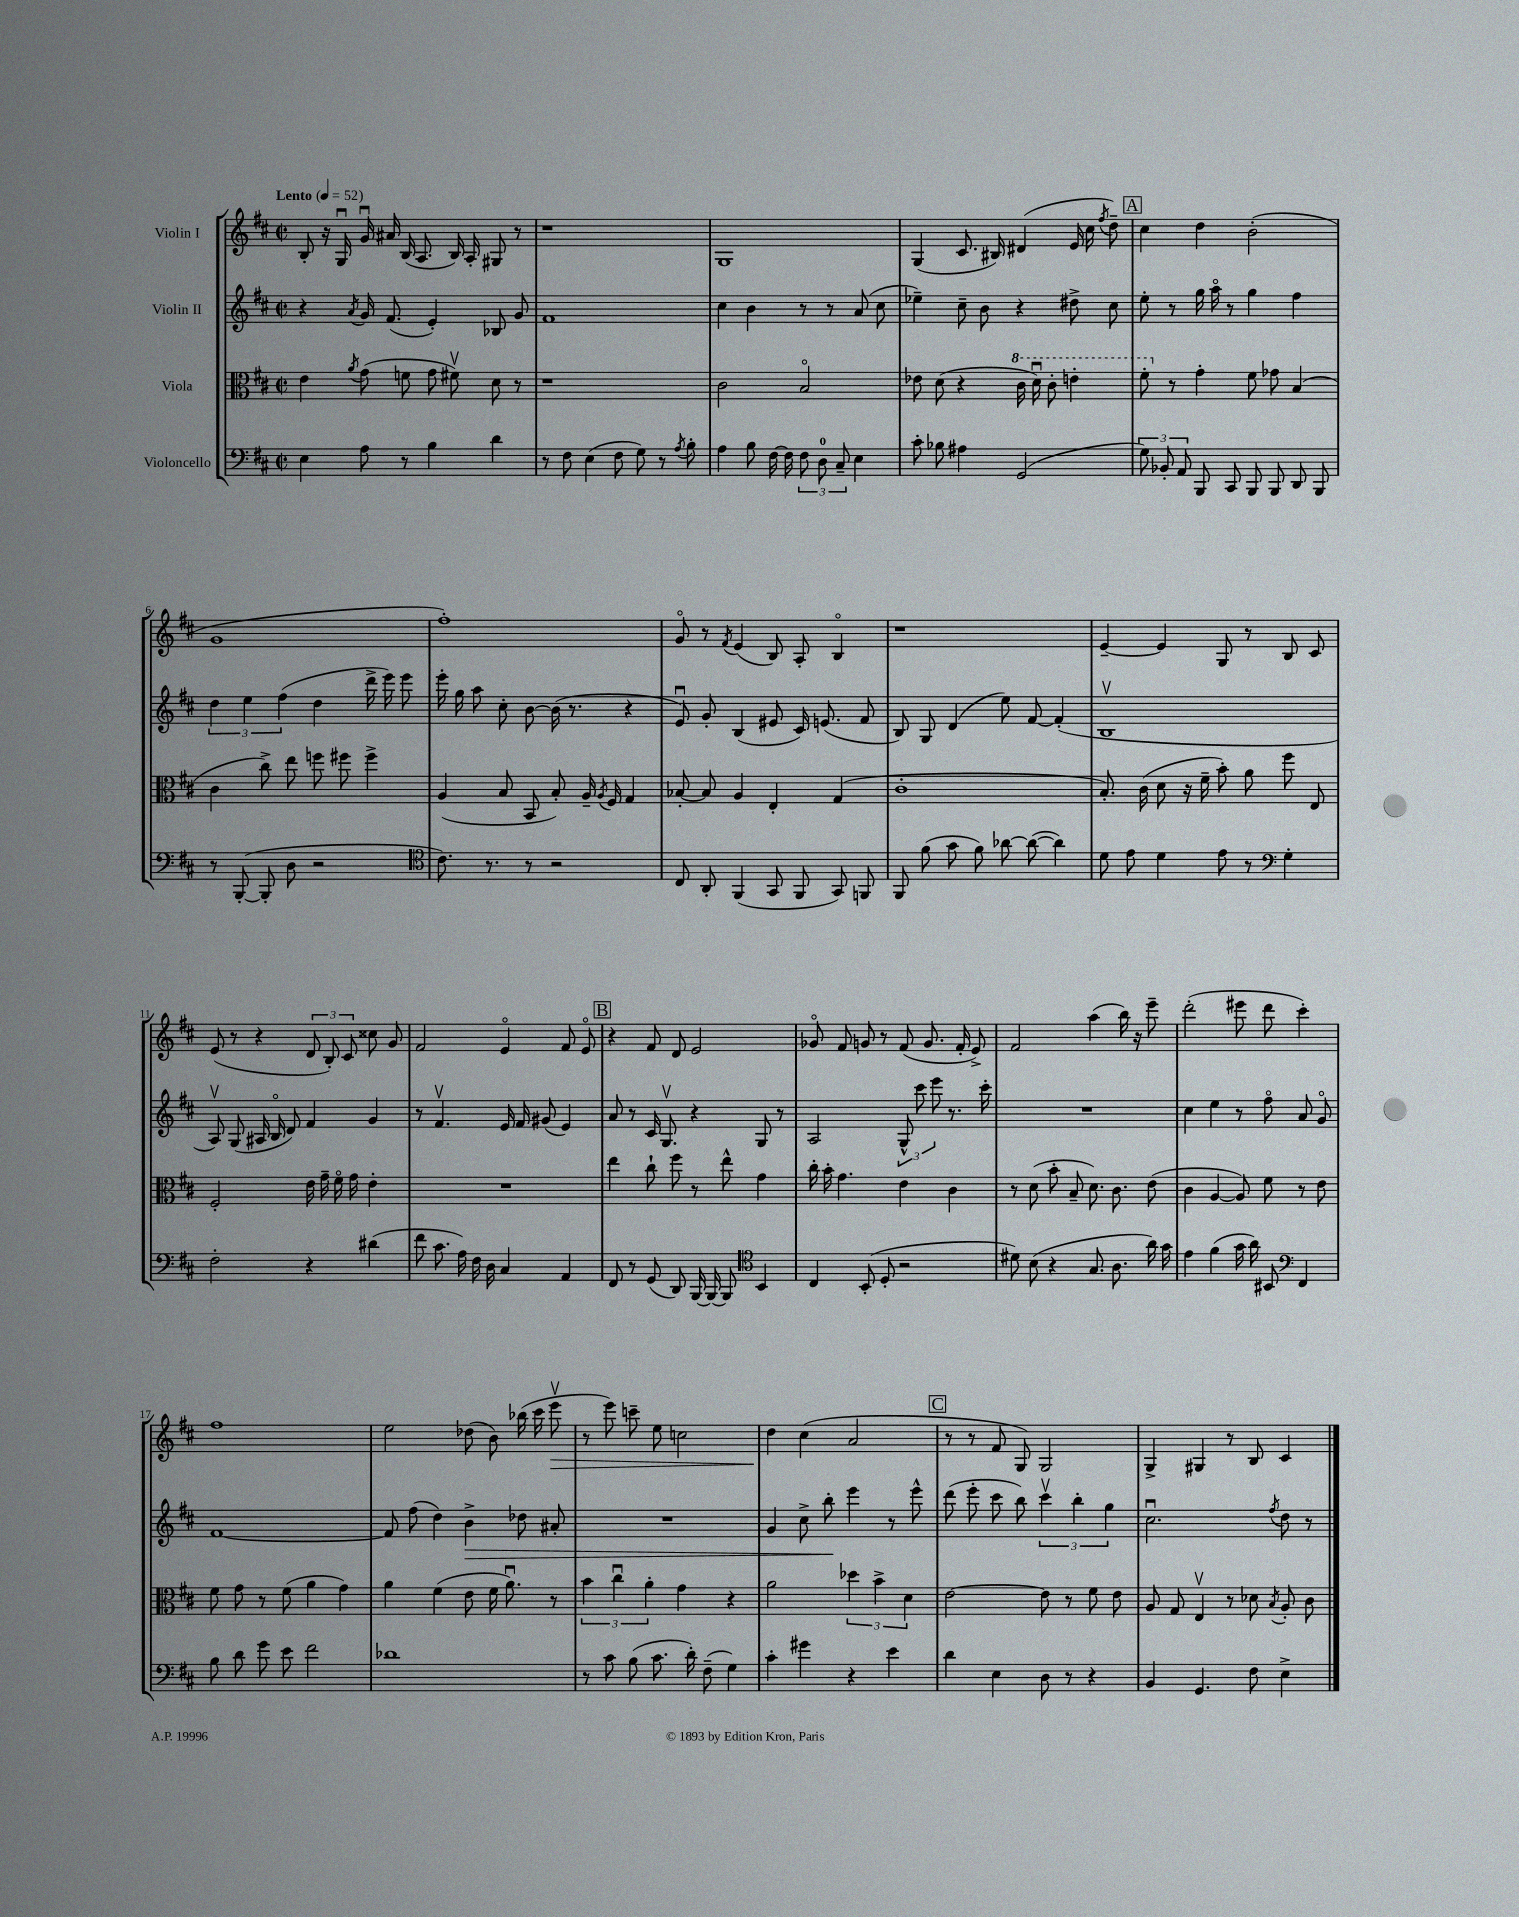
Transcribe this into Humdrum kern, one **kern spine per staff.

**kern	**kern	**kern	**dynam	**kern	**dynam
*part4	*part3	*part2	*part2	*part1	*part1
*staff4	*staff3	*staff2	*staff2	*staff1	*staff1
*I"Violoncello	*I"Viola	*I"Violin II	*	*I"Violin I	*
*clefF4	*clefC3	*clefG2	*	*clefG2	*
*k[f#c#]	*k[f#c#]	*k[f#c#]	*	*k[f#c#]	*
*M2/2	*M2/2	*M2/2	*	*M2/2	*
*met(c|)	*met(c|)	*met(c|)	*	*met(c|)	*
*MM52	*MM52	*MM52	*	*MM52	*
=1	=1	=1	=1	=1	=1
!	!	!	!	!LO:TX:a:B:t=Lento	!
4E\	4e\	4r	.	8B'/	.
.	.	.	.	16r	.
.	.	.	.	16Gu/	.
.	8qa/	8qa/	.	.	.
8A\	(8g\	16g/	.	16gu/	.
.	.	(8.f#/	.	16a#X/	.
8r	8fn\	.	.	(16B/	.
.	.	.	.	8.A/	.
4B\	8g\	4e'/)	.	.	.
.	8f#Xv\)	.	.	16B/)	.
.	.	.	.	16A'/	.
4d\	8d\	8B-X/	.	8G#X/	.
.	8r	8g/	.	8r	.
=2	=2	=2	=2	=2	=2
8r	1r	1f#	.	1r	.
8F#\	.	.	.	.	.
(4E\	.	.	.	.	.
8F#\	.	.	.	.	.
8G\)	.	.	.	.	.
8r	.	.	.	.	.
8qA/	.	.	.	.	.
8B'\	.	.	.	.	.
=3	=3	=3	=3	=3	=3
4A\	2c#\	4cc#\	.	1G	.
8B\	.	4b\	.	.	.
[16F#\	.	.	.	.	.
16F#\]	.	.	.	.	.
12F#\	2B/	8r	.	.	.
12D\	.	.	.	.	.
.	.	8r	.	.	.
12C#~/	.	.	.	.	.
4E\	.	(8a/	.	.	.
.	.	8cc#\	.	.	.
=4	=4	=4	=4	=4	=4
8c#'\	8e-X\	4ee-X~\)	.	(4G/	.
8B-X\	(8d\	.	.	.	.
4A#X\	4r	8cc#~\	.	8.c#/	.
.	.	8b\	.	.	.
.	.	.	.	16B#X/)	.
*	*8va	*	*	*	*
(2GG/	16cc#\	4r	.	(4d#X/	.
.	16ddu\)	.	.	.	.
.	8cc#'\	.	.	.	.
.	4een'\	8dd#X^\	.	16e/	.
.	.	.	.	16cc#\	.
.	.	.	.	8qff#/	.
.	.	8cc#\	.	8dd~\)	.
!!LO:REH:place=s1:t=A
=5	=5	=5	=5	=5	=5
12G\)	8ff#'\	8ee'\	.	4cc#\	.
12BB-X'/	.	.	.	.	.
*	*X8va	*	*	*	*
.	8r	8r	.	.	.
12AA/	.	.	.	.	.
8BBB/	4g'\	16gg\	.	4dd\	.
.	.	16aa\	.	.	.
8CC#/	.	8r	.	.	.
8BBB/	8f#\	4gg\	.	(2b'\	.
8BBB/	8g-X\	.	.	.	.
8DD/	(4B/	4ff#\	.	.	.
8BBB/	.	.	.	.	.
!!LO:LB:g=z
=6	=6	=6	=6	=6	=6
8r	4c#\	6dd\	.	1g	.
([8BBB'/	.	.	.	.	.
.	.	6ee\	.	.	.
8BBB'/]	8cc#^\)	.	.	.	.
.	.	(6ff#\	.	.	.
8D\	8ee\	.	.	.	.
2r	8ffn\	4dd\	.	.	.
.	8ff#X\	.	.	.	.
.	4ff#^\	16ddd^\	.	.	.
.	.	16eee\)	.	.	.
.	.	8eee\	.	.	.
=7	=7	=7	=7	=7	=7
*clefC4	*	*	*	*	*
8.c#\)	(4A/	16eee'\	.	1ff#')	.
.	.	16gg\	.	.	.
.	.	8aa\	.	.	.
8.r	.	.	.	.	.
.	8B/	8cc#'\	.	.	.
8r	8BB/	[8b\	.	.	.
2r	8B'/)	(16b\]	.	.	.
.	.	8.r	.	.	.
.	16A~/	.	.	.	.
.	8qA/	.	.	.	.
.	16F#/	.	.	.	.
.	4G/	4r	.	.	.
=8	=8	=8	=8	=8	=8
8C#/	[8B-X'/	8eu/)	.	8g/	.
8AA'/	8B-/]	8g'/	.	8r	.
.	.	.	.	8qf#/	.
(4FF#/	4A/	(4B/	.	(4e/	.
8GG/	4E'/	8e#X/	.	8B/)	.
8FF#/	.	16c#/)	.	8A'/	.
.	.	(8.en/	.	.	.
8GG/)	(4G/	.	.	4B/	.
8FFn/	.	8f#/	.	.	.
=9	=9	=9	=9	=9	=9
8FF#/	1c#'	8B/)	.	1r	.
(8f#\	.	8G/	.	.	.
8g\	.	(4d/	.	.	.
8f#\)	.	.	.	.	.
[8a-X\	.	8ee\)	.	.	.
(8a-\_	.	[8f#/	.	.	.
4a-\])	.	(4f#'/]	.	.	.
=10	=10	=10	=10	=10	=10
8d\	8.B'/)	1Bv	.	[4e~/	.
8e\	.	.	.	.	.
.	(16c#\	.	.	.	.
4d\	8d\	.	.	4e/]	.
.	16r	.	.	.	.
.	16f#~\	.	.	.	.
8e\	8b'\)	.	.	8G/	.
8r	8a\	.	.	8r	.
*clefF4	*	*	*	*	*
4G'\	8ff#\	.	.	8B/	.
.	8E/	.	.	8c#/	.
!!LO:LB:g=z
=11	=11	=11	=11	=11	=11
2F#'\	2F#'/	8Av/)	.	(8e/	.
.	.	(8G/	.	8r	.
.	.	16A#X/	.	4r	.
.	.	16B/	.	.	.
.	.	8d/)	.	.	.
4r	16e\	4f#/	.	12d/	.
.	16g~\	.	.	.	.
.	.	.	.	12B'/)	.
.	16f#\	.	.	.	.
.	.	.	.	12c#/	.
.	16g\	.	.	.	.
(4d#X\	4e'\	4g/	.	8cc##X\	.
.	.	.	.	8g/	.
=12	=12	=12	=12	=12	=12
8f#\	1r	8r	.	2f#/	.
8.c#\	.	4.f#v/	.	.	.
16A\)	.	.	.	.	.
16F#\	.	.	.	.	.
16D\	.	.	.	.	.
4C#/	.	16e/	.	4e/	.
.	.	16f#/	.	.	.
.	.	(8g#X/	.	.	.
4AA/	.	4e/)	.	8f#/	.
.	.	.	.	8e/	.
!!LO:REH:place=s1:t=B
=13	=13	=13	=13	=13	=13
8FF#/	4ee\	8a/	.	4r	.
8r	.	8r	.	.	.
(8GG/	8cc#`\	16c#/	.	8f#/	.
.	.	8.Gv/	.	.	.
8DD/)	8ff#\	.	.	8d/	.
[16BBB/	8r	4r	.	2e/	.
16BBB/_	.	.	.	.	.
8BBB/]	8ee^^\	.	.	.	.
*clefC4	*	*	*	*	*
4BB/	4g\	8G/	.	.	.
.	.	8r	.	.	.
=14	=14	=14	=14	=14	=14
4C#/	16cc#'\	2A/	.	8g-X/	.
.	16b'\	.	.	.	.
.	4.g\	.	.	8f#/	.
(8BB'/	.	.	.	8gn/	.
8D'/	.	.	.	8r	.
2r	4e\	12G^^/	.	(8f#/	.
.	.	12ccc#\	.	.	.
.	.	.	.	8.g/	.
.	.	12eee\	.	.	.
.	4c#\	8.r	.	.	.
.	.	.	.	16f#'/	.
.	.	.	.	8e^/)	.
.	.	16ccc#'\	.	.	.
=15	=15	=15	=15	=15	=15
8d#X\)	8r	1r	.	2f#/	.
(8B\	(8d\	.	.	.	.
4r	8b'\	.	.	.	.
.	8B~/	.	.	.	.
8.G/	8.d\)	.	.	(4aa\	.
8.A\	8.c#\	.	.	.	.
.	.	.	.	16bb\)	.
.	.	.	.	16r	.
16a\)	(8e\	.	.	8eee~\	.
16g\	.	.	.	.	.
=16	=16	=16	=16	=16	=16
4e\	4c#\	4cc#\	.	(2ddd'\	.
(4f#\	[4A/	4ee\	.	.	.
16g\	8A/])	8r	.	8eee#X\	.
16a\)	.	.	.	.	.
8BB#X/	8f#\	8ff#\	.	8ddd\	.
*clefF4	*	*	*	*	*
4FF#/	8r	8a/	.	4ccc#'\)	.
.	8e\	8g/	.	.	.
!!LO:LB:g=z
=17	=17	=17	=17	=17	=17
8B\	8f#\	[1f#	.	1ff#	.
8d\	8g\	.	.	.	.
8g\	8r	.	.	.	.
8e\	(8f#\	.	.	.	.
2f#\	4a\	.	.	.	.
.	4g\)	.	.	.	.
=18	=18	=18	=18	=18	=18
1d-X	4a\	8f#/]	.	2ee\	.
.	.	(8ff#\	.	.	.
.	(4f#\	4dd\)	.	.	.
!	!	!	!LO:HP:b	!	!
.	8e\	4b^\	>	(8dd-X\	.
.	16f#\	.	.	8b\)	.
.	8.au\)	.	.	.	.
.	.	8dd-X\	.	(16bb-X\	.
.	.	.	.	16ccc#\	.
!	!	!	!	!	!LO:HP:b
.	8r	8a#X'/	.	8eeev\	>
=19	=19	=19	=19	=19	=19
8r	6b\	1r	.	8r	.
8c#\	.	.	.	8eee\)	.
.	6cc#u\	.	.	.	.
(8B\	.	.	.	8cccn~\	.
.	6a'\	.	.	.	.
8.c#\	.	.	.	8ee\	.
.	4g\	.	.	2ccn\	.
16d'\)	.	.	.	.	.
(8F#~\	.	.	.	.	.
4G\)	4r	.	.	.	.
=20	=20	=20	=20	=20	=20
4c#'\	2a\	4g/	.	4dd\	.
4g#X\	.	8cc#^\	.	(4cc#\	]
.	.	8bb'\	.	.	.
4r	6dd-X\	4eee\	]	2a/	.
.	6b^\	.	.	.	.
4e\	.	8r	.	.	.
.	6d\	.	.	.	.
.	.	8eee^^\	.	.	.
!!LO:REH:place=s1:t=C
=21	=21	=21	=21	=21	=21
4d\	[2e\	(8ddd\	.	8r	.
.	.	8eee'\	.	8r	.
4E\	.	8ccc#\	.	8f#/	.
.	.	8bb\)	.	8G/)	.
8D\	8e\]	6ccc#v\	.	2G/	.
8r	8r	.	.	.	.
.	.	6bb'\	.	.	.
4r	8f#\	.	.	.	.
.	.	6gg\	.	.	.
.	8e\	.	.	.	.
=22	=22	=22	=22	=22	=22
4BB/	8A/	2.cc#u\	.	4G^/	.
.	8G/	.	.	.	.
4.GG/	4Ev/	.	.	4G#X/	.
.	8r	.	.	8r	.
8F#\	8d-X\	.	.	8B/	.
.	8qB/	8qff#/	.	.	.
4E^\	8A'/	8dd\	.	4c#/	.
.	8c#\	8r	.	.	.
==	==	==	==	==	==
*-	*-	*-	*-	*-	*-
